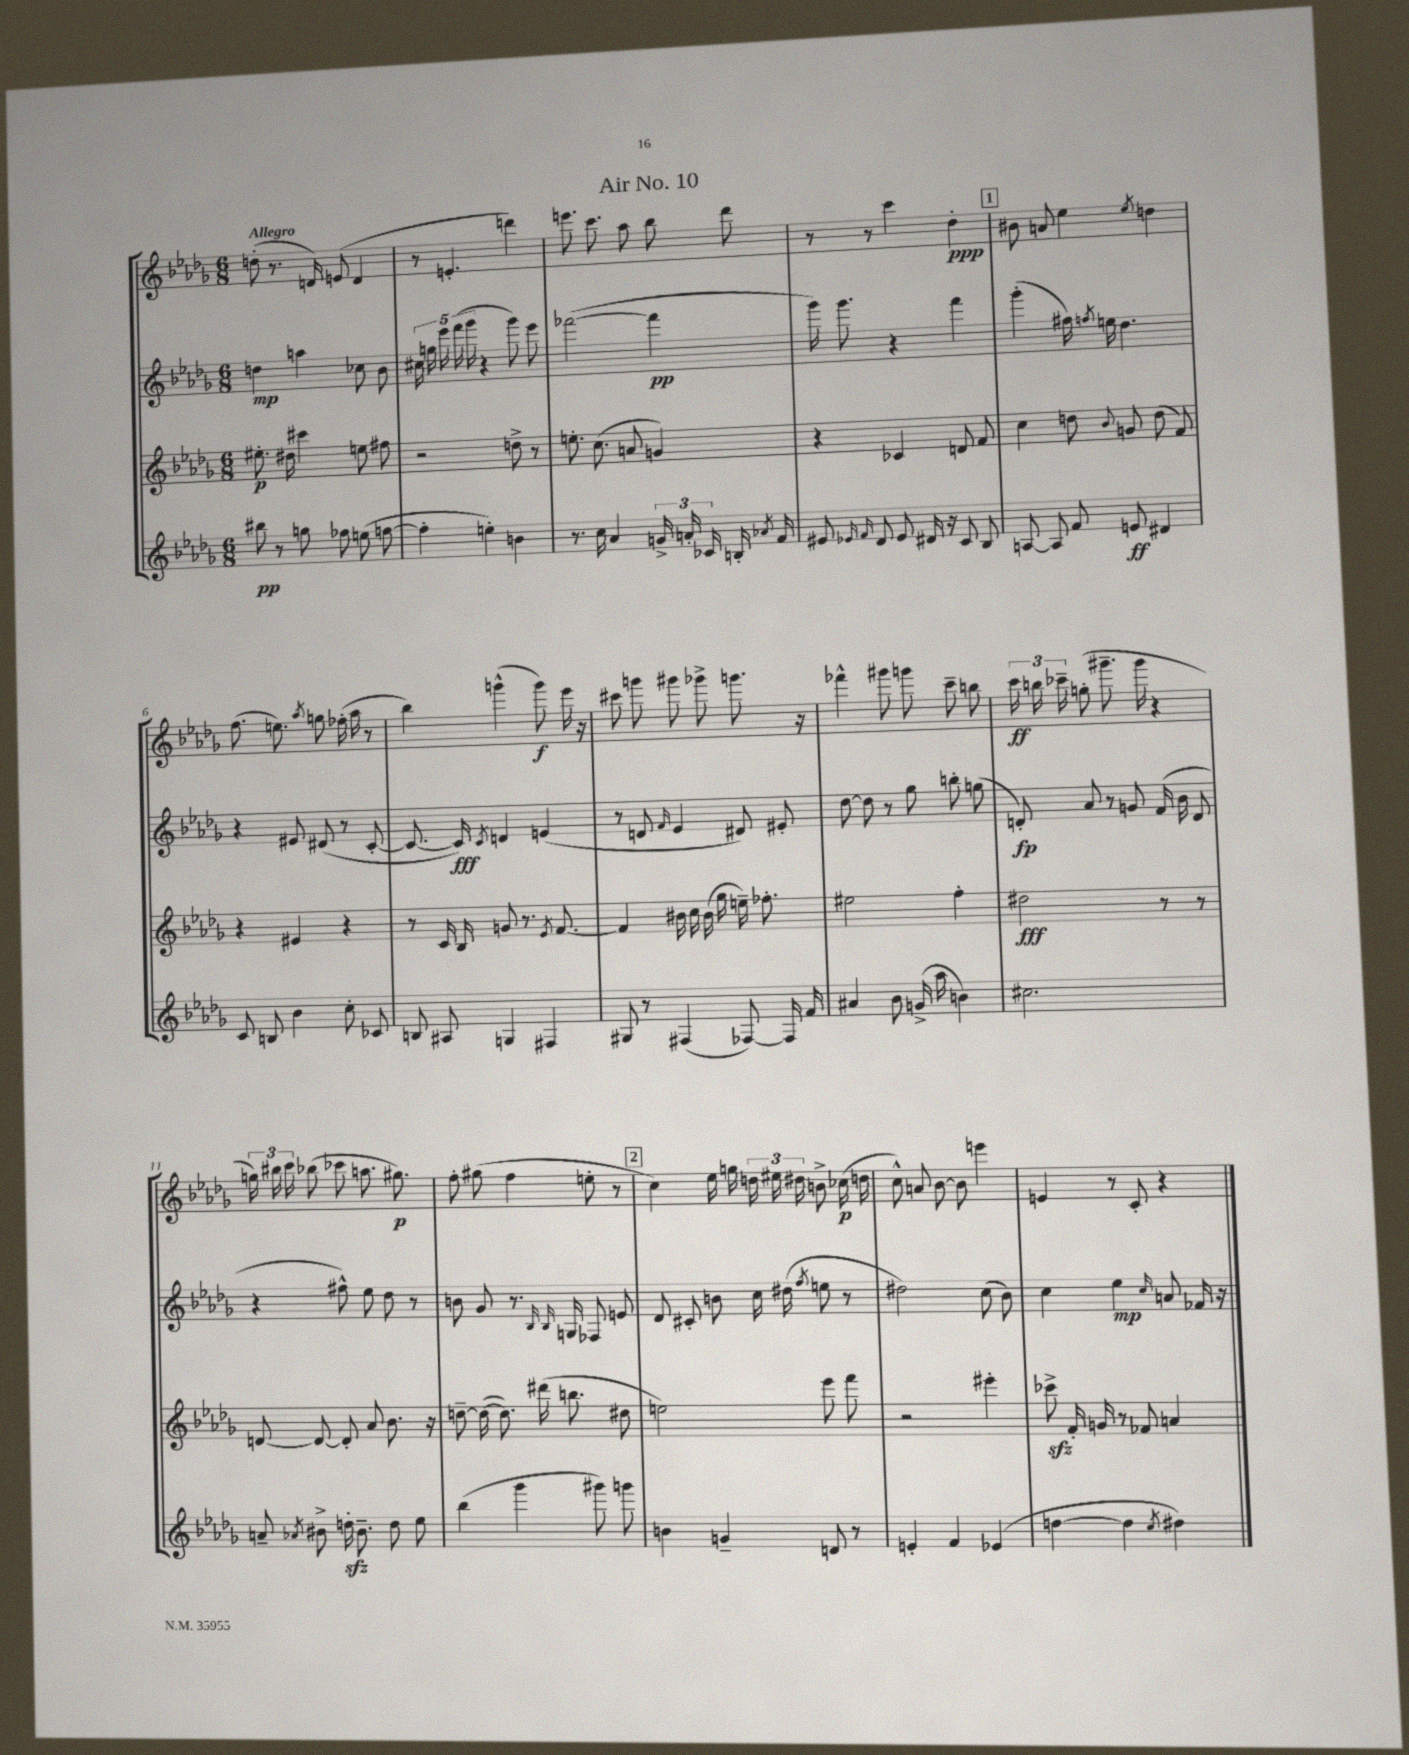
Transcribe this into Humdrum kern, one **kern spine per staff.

**kern	**kern	**kern	**kern
*staff4	*staff3	*staff2	*staff1
*clefG2	*clefG2	*clefG2	*clefG2
*k[b-e-a-d-g-]	*k[b-e-a-d-g-]	*k[b-e-a-d-g-]	*k[b-e-a-d-g-]
*M6/8	*M6/8	*M6/8	*M6/8
8bb#	8.ee#'	4dd	(8dd'
8r	.	.	8.r
.	16dd#	.	.
8gg	4ccc#	4aa	.
.	.	.	16d)
8ff-	.	.	(8e
(8ee	8ee	8cc-	4d
[8ff	8ff#	8b-	.
=	=	=	=
4ff']	2r	20cc#	8r
.	.	20gg	.
.	.	20eee-	.
.	.	.	4.e'
.	.	(20fff	.
.	.	20ggg-	.
4ee')	.	4r	.
4b	8dd^	8ggg-)	4ddd)
.	8r	8eee-	.
=	=	=	=
8.r	8.ee'	([2fff-	8.eee
16cc	(8.cc	.	8.ccc
4a-	.	.	.
.	8a	.	8aa-
24g^	4g)	4fff-]	8bb-
24a'	.	.	.
24c-	.	.	.
16B'	.	.	8ddd-
8qa-	.	.	.
16f	.	.	.
=	=	=	=
8e#	4r	16ggg-)	8r
.	.	8.ggg-	.
16qqe-	.	.	.
16qqf	.	.	.
8d-	.	.	8r
8e-	4c-	4r	4ccc
16d#	.	.	.
16r	.	.	.
8c	8d	4fff	4dd-'
8B-	8f	.	.
=	=	=	=
[8A	4cc	(4ggg-'	8b#
8A]	.	.	8a
8f	8dd	16ff#)	4ee-
.	.	8qff	.
.	.	16ee	.
.	8qqb-	.	.
8e	8g	4.dd-	.
.	.	.	8qee-
4d#	(8dd	.	4dd
.	8f)	.	.
=	=	=	=
8c	4r	4r	(8.ff
8B	.	.	.
.	.	.	8.ee)
4b-	4e#	8e#	.
.	.	.	8qaa-
.	.	(8d#	8gg
8cc'	4r	8r	(16ff-'
.	.	.	16aa-
8c-	.	[8c'	8r
=	=	=	=
8B	8r	8.c_	4bb-)
8A#	16c	.	.
.	16B-	16c])	.
.	.	8qc	.
4G	8g	4d	(4ggg^^
.	8.r	.	.
4F#	.	(4e	8ggg)
.	8qe-	.	.
.	[8.f	.	.
.	.	.	16eee-
.	.	.	16r
=	=	=	=
8G#	4f]	8r	8ccc#
8r	.	8d	8ggg
.	.	16qqf	.
(4F#	16b#	4e-	8ggg#
.	16cc	.	.
.	(16b#	.	8ggg-^
.	16gg-	.	.
[8F-)	16ee~)	8d#)	8.ggg
.	8.ff-'	.	.
16F-]	.	8e#'	.
16f	.	.	16r
=	=	=	=
4a#	2ee#	[8dd-	4fff-^^
.	.	8dd-]	.
8b-	.	8r	8ggg#
(16g^	.	8gg-	8ggg
16aa-	.	.	.
4b)	4ff'	8bb'	8ccc~
.	.	(8gg	8bb
=	=	=	=
2.cc#	2dd#	8d')	24ccc
.	.	.	24bb
.	.	.	24ccc-~
.	.	8a-	(8gg'
.	.	8r	8.ggg#~
.	.	8g	.
.	.	.	16ggg#
.	8r	(16f	4r
.	.	16b-	.
.	8r	8d	.
=	=	=	=
8a~	[8d	4r	24gg)
.	.	.	24bb#
.	.	.	24ccc
8qa-	.	.	.
8b#^	8d_	.	(8bb-
16dd'	8d']	8ff#^^)	8ccc-
8.b#~	.	.	.
.	8a-	8ee-	8.aa
8dd	8.b-	8dd-	.
.	.	.	8.gg#)
8ee-	.	8r	.
.	16r	.	.
=	=	=	=
(4bb-	[8dd~	8b	8ff'
.	(16dd_	8g-	(8gg#
.	8.dd])	.	.
4ggg-	.	8.r	4ff
.	(16ddd#	.	.
.	.	16qqB-	.
.	.	16qqB-	.
.	8.bb	16G	.
8ggg#)	.	8F-	8ee'
8ggg	8dd#	8e	8r
=	=	=	=
4b	2ee)	8d-	4cc)
.	.	8c#'	.
4g~	.	8b	16ee-
.	.	.	16gg
.	.	16cc	24dd
.	.	.	24ee#
.	.	(16dd#	.
.	.	.	24dd#
.	.	8qff	.
8d	8eee-	8ee	8b^
8r	8fff	8r	(16cc-
.	.	.	16dd
=	=	=	=
4e'	2r	2dd#)	8cc^^)
.	.	.	8a
4f	.	.	[8b-
.	.	.	8b-]
(4e-	4eee#'	(8cc	4eee
.	.	8b-)	.
=	=	=	=
[4dd	8ccc-^	4cc	4e
.	16f'	.	.
.	16g	.	.
4dd]	8r	4ee-	8r
.	8f-	.	8c'
8qcc	.	16qqcc	.
4dd#)	4a	8a	4r
.	.	16f-	.
.	.	16r	.
==	==	==	==
*-	*-	*-	*-
